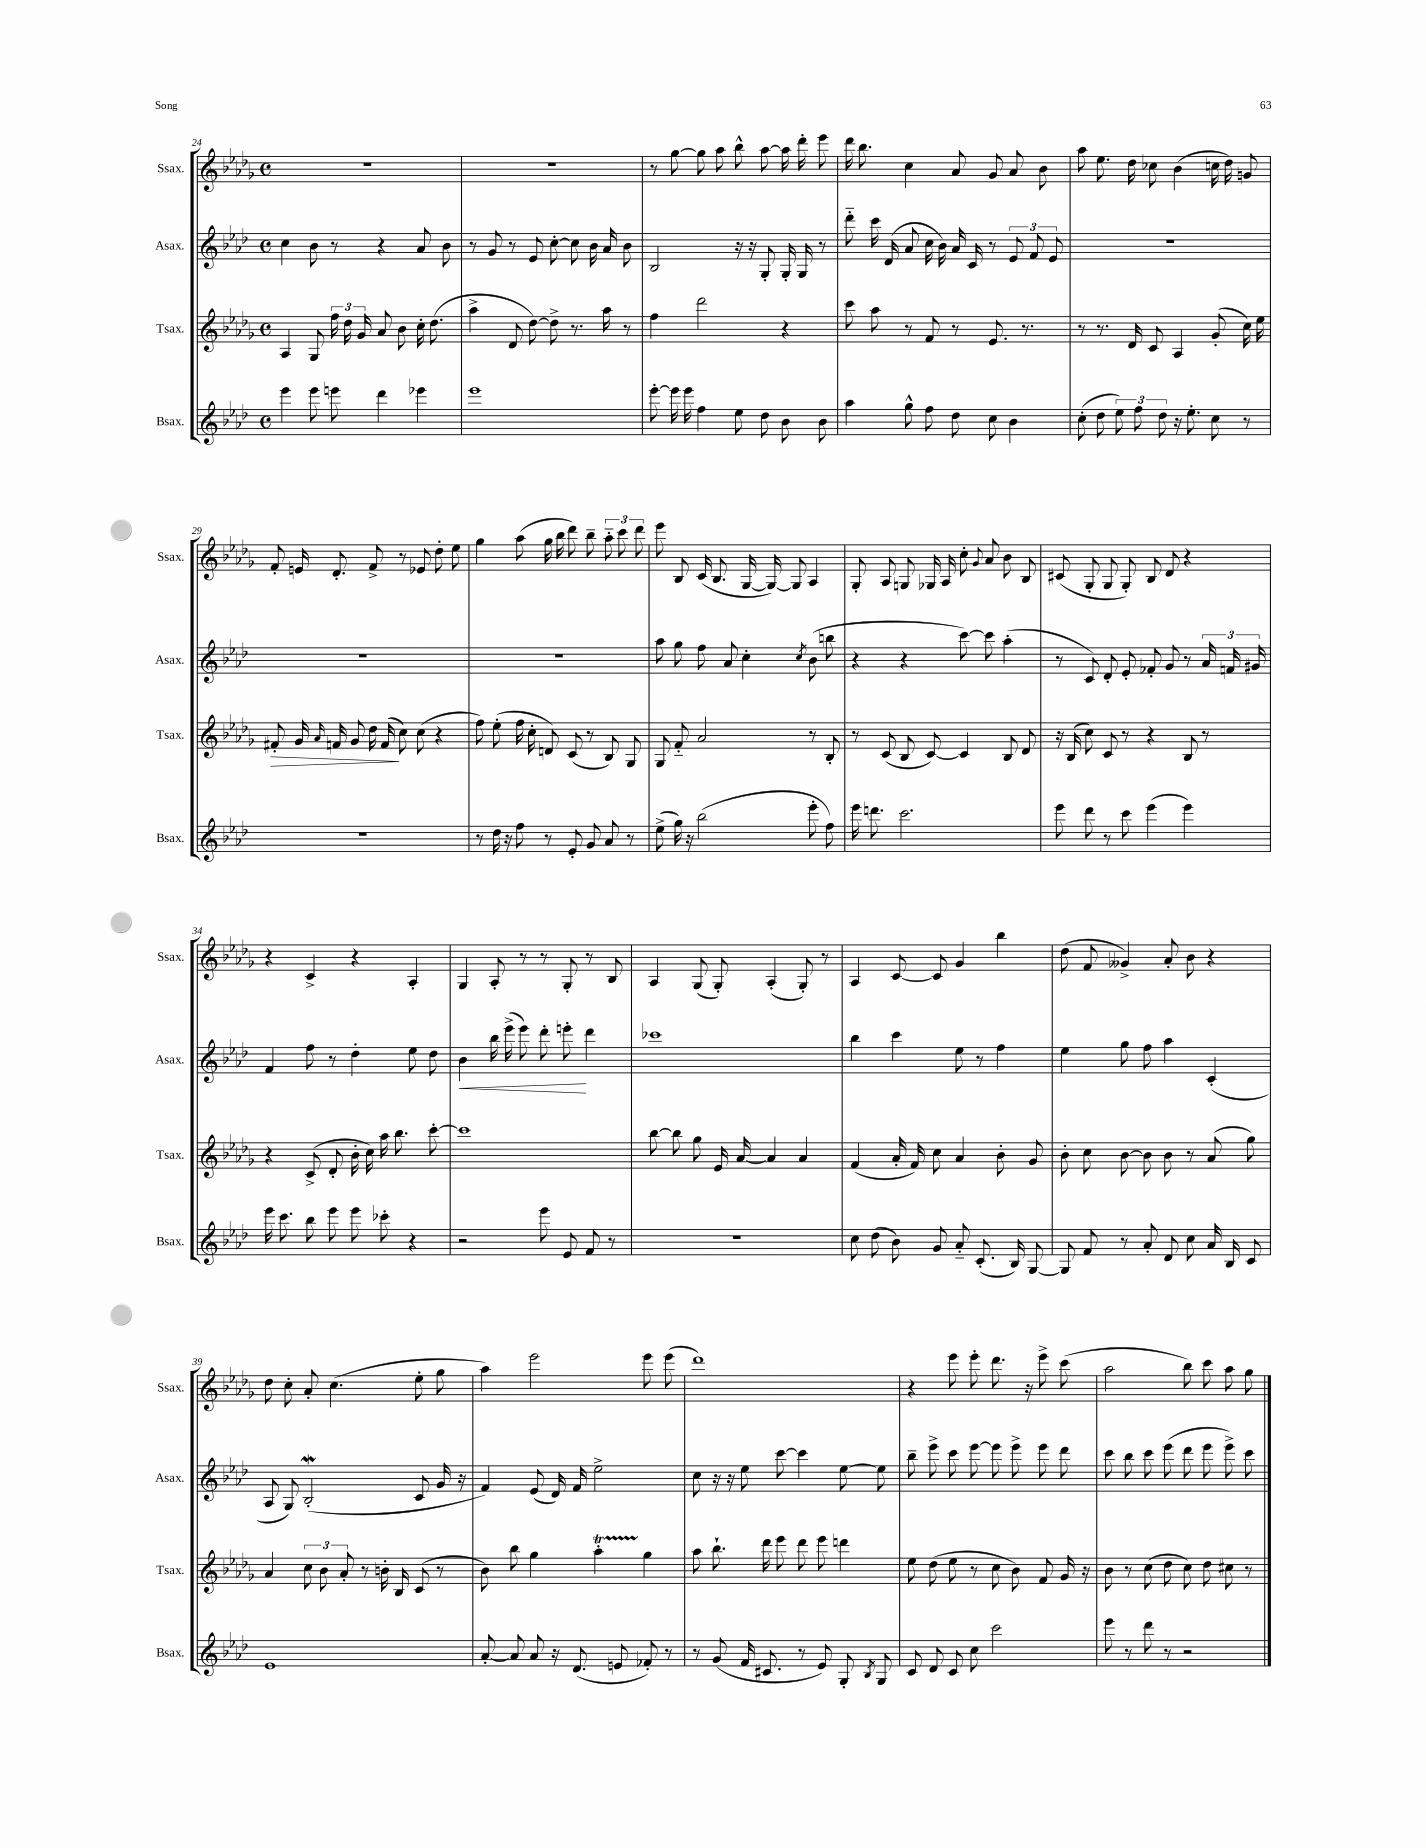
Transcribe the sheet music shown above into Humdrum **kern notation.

**kern	**kern	**kern	**kern
*staff4	*staff3	*staff2	*staff1
*clefG2	*clefG2	*clefG2	*clefG2
*k[b-e-a-d-]	*k[b-e-a-d-g-]	*k[b-e-a-d-]	*k[b-e-a-d-g-]
*M4/4	*M4/4	*M4/4	*M4/4
*met(c)	*met(c)	*met(c)	*met(c)
4eee-	4A-	4cc	1r
8eee-	8G-	8b-	.
8eee	24ff	8r	.
.	24dd-	.	.
.	24g-	.	.
4ddd-	8a-	4r	.
.	8b-	.	.
4eee-	16cc'	8a-	.
.	(8.dd-	.	.
.	.	8b-	.
=	=	=	=
1eee-	4aa-^	8r	1r
.	.	8g	.
.	8d-	8r	.
.	[8dd-)	8e-	.
.	8dd-^]	[8cc'	.
.	8.r	8cc]	.
.	.	16b-	.
.	16aa-	16a-	.
.	8r	8b-	.
=	=	=	=
[8eee-'	4ff	2B-	8r
16eee-]	.	.	[8gg-
16eee-	.	.	.
4ff	2ddd-	.	8gg-]
.	.	.	8aa-
8ee-	.	16r	8bb-^^
.	.	16r	.
8dd-	.	8G'	[8aa-
8b-	4r	16G'	16aa-]
.	.	16G	16ddd-'
8b-	.	8r	8eee-
=	=	=	=
4aa-	8ccc	8ddd-'~	16ddd-
.	.	.	8.bb-
.	8aa-	16ccc	.
.	.	(16d-	.
8gg^^	8r	8a-	4cc
8ff	8f	16cc	.
.	.	16b-)	.
8dd-	8r	16a-	8a-
.	.	16c	.
8cc	8.e-	8r	8g-
4b-	.	12e-	8a-
.	8.r	.	.
.	.	12f	.
.	.	.	8b-
.	.	12e-	.
=	=	=	=
(8cc'	8r	1r	8aa-
8dd-	8.r	.	8.ee-
12ee-)	.	.	.
.	16d-	.	16dd-
12ff	.	.	.
.	8c	.	8cc-
12dd-	.	.	.
16r	4A-	.	(4b-
8.ee-'	.	.	.
8cc	(8g-'	.	16cc
.	.	.	16dd-)
8r	16cc)	.	8g
.	16ee-	.	.
=	=	=	=
1r	8f#'	1r	8f'
.	16g-	.	16e
.	16qqa-	.	.
.	16f	.	8.d-'
.	8g-	.	.
.	16dd-	.	8f^
.	(16f	.	.
.	8cc)	.	8r
.	(8cc	.	8e-
.	4r	.	8dd-'
.	.	.	8ee-
=	=	=	=
8r	8ff)	1r	4gg-
16dd-	(8ee-'	.	.
16r	.	.	.
8ff	16ff	.	(8aa-
.	16cc'	.	.
8r	8d)	.	16gg-
.	.	.	16bb-
8e-'	(8c	.	8ddd-)
8g	8r	.	8bb-~
8a-	8B-)	.	12aa-'~
.	.	.	12ccc
8r	8G-	.	.
.	.	.	12ddd-
=	=	=	=
(8ee-^	8G-	8aa-	8eee-
16gg)	8f'~	8gg	8B-
16r	.	.	.
(2bb-	2a-	8ff	(16c
.	.	.	8.B-
.	.	8a-	.
.	.	4cc'	[16G-
.	.	.	16G-_)
.	.	.	8G-]
.	.	8qcc	.
8eee-'	8r	(8b-	4A-
8ff)	8B-'	8bb	.
=	=	=	=
16eee-	8r	4r	8G-'
8.ddd	.	.	.
.	(8c	.	8A-
2.ccc	8B-	4r	8G
.	[8c)	.	16G-
.	.	.	16A-
.	4c]	[8ccc)	8cc'
.	.	.	8qqg-
.	.	8ccc]	8a-
.	8B-	(4aa-'	8b-
.	8d-	.	8B-
=	=	=	=
8eee-	16r	8r	(8c#
.	(16B-	.	.
8ddd-	8cc)	8c)	8G-'
8r	8c	8d-'	8G-
8ccc	8r	8e-'	8G-')
(4eee-	4r	8f-'	8B-
.	.	8g	8d-
4eee-)	8B-	8r	4r
.	8r	24a-	.
.	.	24f	.
.	.	24g#	.
=	=	=	=
16eee-	4r	4f	4r
8.ccc	.	.	.
8bb-	(8c^	8ff	4c^
8eee-	8d-'	8r	.
8eee-	16b-'	4dd-'	4r
.	16cc)	.	.
8ccc-'	16aa-	.	.
.	8.bb-	.	.
4r	.	8ee-	4A-'
.	[8ccc'	8dd-	.
=	=	=	=
2r	1ccc]	4b-	4G-
.	.	16bb-	8A-'
.	.	(16eee-^	.
.	.	8eee-)	8r
8eee-	.	8ddd-'	8r
8e-	.	8eee'	8G-'
8f	.	4ddd-	8r
8r	.	.	8B-
=	=	=	=
1r	[8bb-	1ccc-	4A-
.	8bb-]	.	.
.	8gg-	.	(8G-
.	16e-	.	8G-')
.	[16a-	.	.
.	4a-]	.	(4A-'
.	4a-	.	8G-')
.	.	.	8r
=	=	=	=
8cc	(4f	4bb-	4A-
(8dd-	.	.	.
8b-)	16a-'	4ccc	[8c
.	16f)	.	.
8g	8cc	.	8c]
8a-'~	4a-	8ee-	4g-
(8.c'	.	8r	.
.	8b-'	4ff	4bb-
16B-)	.	.	.
[8G	8g-	.	.
=	=	=	=
8G]	8b-'	4ee-	(8dd-
8f	8cc	.	8f
8r	[8b-	8gg	4g--^)
8a-'	8b-]	8ff	.
8d-	8b-	4aa-	8a-'
8cc	8r	.	8b-
16a-	(8a-	(4c'	4r
16B-	.	.	.
8c	8gg-)	.	.
=	=	=	=
1e-	4a-	8A-	8dd-
.	.	8G)	8cc'
.	12cc	(2B-'	8a-'
.	12b-	.	.
.	.	.	(4.cc
.	12a-'	.	.
.	8r	.	.
.	16b'	.	.
.	16B-	.	.
.	(8c	8c	8ee-'
.	8r	16g	8gg-
.	.	16r	.
=	=	=	=
[8a-'	8b-)	4f)	4aa-)
8a-]	8bb-	.	.
8a-	4gg-	(8e-	2eee-
16r	.	16d-)	.
(8.d-	.	16f	.
.	4aa-'	2ee-^	.
8e	.	.	.
8f-')	4gg-	.	8eee-
8r	.	.	(8eee-
=	=	=	=
8r	8aa-	8cc	1ddd-)
(8g	8.bb-`	16r	.
.	.	16r	.
16f	.	8ee-	.
8.c#	16ddd-	.	.
.	8eee-	[8ccc	.
8r	8ddd-	4ccc]	.
8e-)	8eee-	.	.
8G'	4ddd	[8ee-	.
8qB-	.	.	.
8G	.	8ee-]	.
=	=	=	=
8c	8ee-	8bb-~	4r
8d-	(8dd-	8eee-^	.
8c	8ee-	8ccc	8eee-
8cc	8r	[8eee-	8eee-'
2ccc	8cc	8eee-]	8.ddd-
.	8b-)	8eee-^	.
.	.	.	16r
.	8f	8eee-	8eee-^
.	16g-	8ddd-	(8ccc
.	16r	.	.
=	=	=	=
8eee-	8b-	8ccc	2aa-
8r	8r	8bb-	.
8ddd-	(8cc	8ccc	.
8r	8dd-	(8eee-	.
2r	8cc)	8ddd-	8bb-)
.	8dd-	8eee-	8ccc
.	8cc#	8eee-^)	8aa-
.	8r	8ccc	8gg-
==	==	==	==
*-	*-	*-	*-
